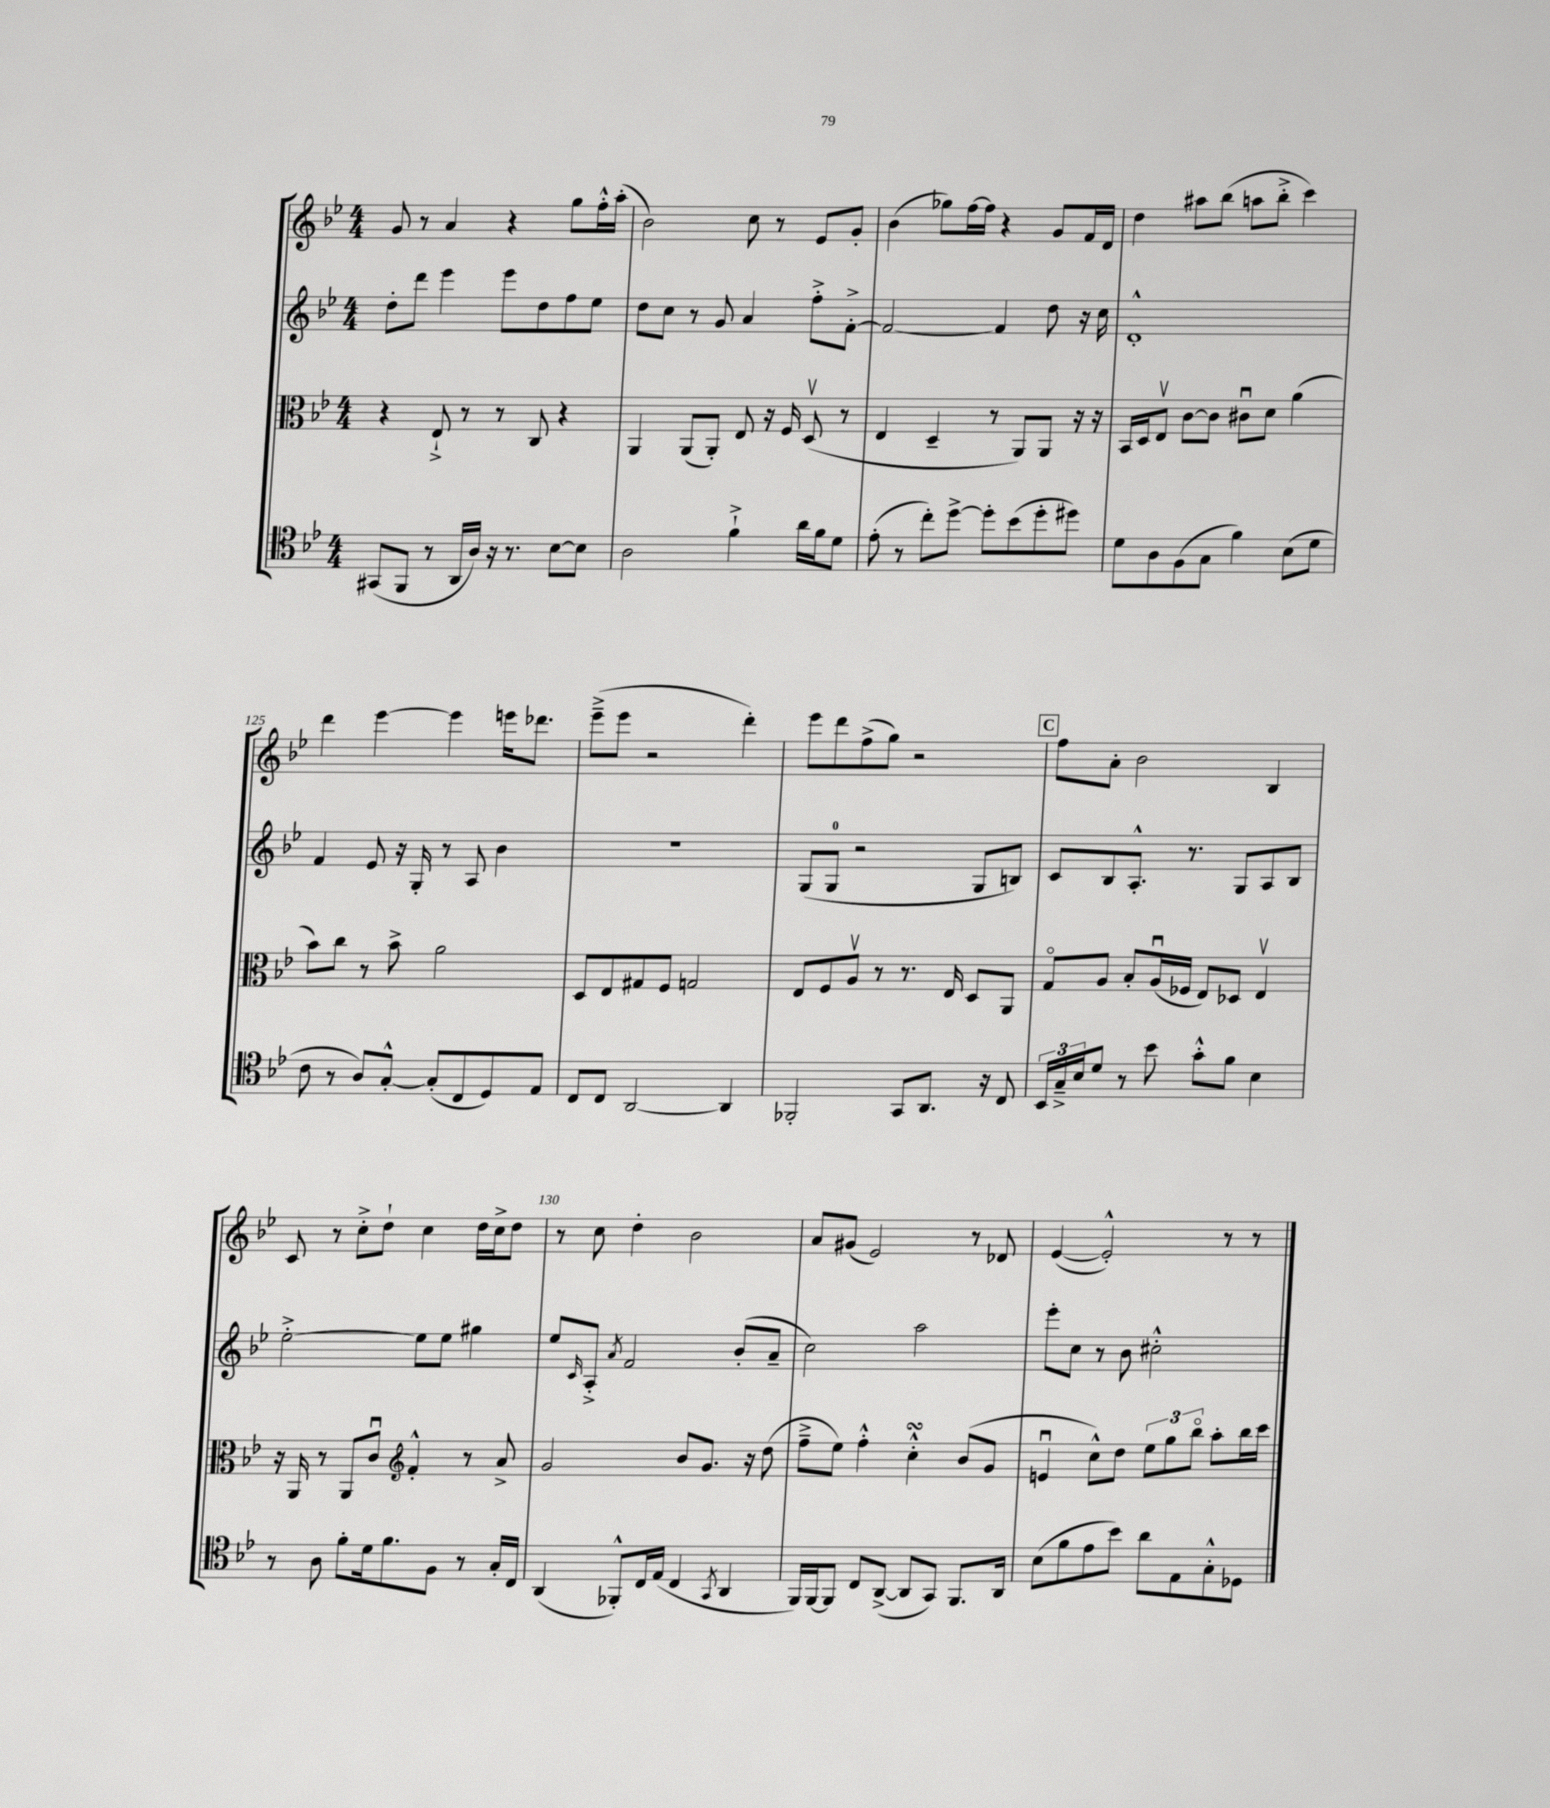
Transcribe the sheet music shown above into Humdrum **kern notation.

**kern	**kern	**kern	**kern
*staff4	*staff3	*staff2	*staff1
*clefC4	*clefC3	*clefG2	*clefG2
*k[b-e-]	*k[b-e-]	*k[b-e-]	*k[b-e-]
*M4/4	*M4/4	*M4/4	*M4/4
(8GG#	4r	8dd'	8g
8FF	.	8ddd	8r
8r	8E-`^	4eee-	4a
16AA	8r	.	.
16A)	.	.	.
16r	8r	8eee-	4r
8.r	.	.	.
.	8C	8dd	.
[8B-	4r	8ff	8gg
8B-]	.	8ee-	16ff'^^
.	.	.	(16aa'
=	=	=	=
2A	4AA	8dd	2b-)
.	.	8cc	.
.	(8AA	8r	.
.	8AA')	8g	.
4f`^	8E-	4a	8cc
.	16r	.	8r
.	16F	.	.
16a	(8Dv	8ff'^	8e-
16f	.	.	.
8d	8r	[8f'^	8g'
=	=	=	=
(8e-'	4E-	2f_	(4b-
8r	.	.	.
8cc')	4D~	.	8gg-)
[8dd^	.	.	[16ff
.	.	.	16ff]
8dd']	8r	4f]	4r
(8b-	8AA)	.	.
8dd'	8AA	8dd	8g
8dd#)	16r	16r	16f
.	16r	16cc	16d
=	=	=	=
8d	16BB-	1d'^^	4dd
.	16D	.	.
8A	8E-v	.	.
(8F	[8c	.	8aa#
8G	8c]	.	(8bb-
4f)	8c#u	.	8aa
.	8d	.	8bb-'^
(8B-	(4a	.	4ccc)
8d	.	.	.
=	=	=	=
8c	8b-)	4f	4ddd
8r	8cc	.	.
8A)	8r	8e-	[4eee-
[8G'^^	8b-^	16r	.
.	.	16G'	.
(8G']	2a	8r	4eee-]
8C	.	8A	.
8D)	.	4b-	16eee
.	.	.	8.ddd-
8E-	.	.	.
=	=	=	=
8C	8D	1r	(8eee-~^
8C	8E-	.	8eee-
[2AA	8G#	.	2r
.	8F	.	.
.	2G	.	.
4AA]	.	.	4ddd')
=	=	=	=
2FF-'	8E-	(8G	8eee-
.	8F	8G	8ddd
.	8Av	2r	(8ff^
.	8r	.	8gg)
8GG	8.r	.	2r
8.AA	.	.	.
.	16E-	.	.
.	8D	8G	.
16r	.	.	.
8C	8AA	8B)	.
=	=	=	=
24BB-	8Go	8c	8ff
24G~^	.	.	.
24B-	.	.	.
8d	8A	8B-	8a'
8r	8B-'	8.A'^^	2b-
8b-	(16Au	.	.
.	16F-	8.r	.
8g'^^	8E-)	.	.
8f	8D-	8G	.
4B-	4E-v	8A	4B-
.	.	8B-	.
=	=	=	=
8r	16r	[2ee-'^	8c
.	16AA	.	.
8A	8r	.	8r
8f'	8AA	.	8cc'^
16d	8cu	.	8dd`
8.f	.	.	.
*	*clefG2	*	*
.	4f'^^	8ee-]	4cc
8F	.	8ee-	.
8r	8r	4gg#	16dd
.	.	.	16cc^
16G'	8a^	.	8dd
16C	.	.	.
=	=	=	=
(4AA	2g	8ee-	8r
.	.	16qqc	.
.	.	8A'^	8cc
.	.	8qa	.
8FF-'^^)	.	2f	4dd'
16C	.	.	.
(16E-	.	.	.
4C	8b-	.	2b-
.	8.g	.	.
8qGG	.	.	.
4AA	.	(8b-'	.
.	16r	.	.
.	(8dd	8a~	.
=	=	=	=
16FF)	8ff~^	2cc)	8a
[16FF	.	.	.
8FF]	8ee-)	.	(8g#
8C	4ff'^^	.	2e-)
([8AA^	.	.	.
8AA]	4cc'^^	2aa	.
8GG)	.	.	.
8.FF	(8b-	.	8r
.	8g	.	8d-
16AA	.	.	.
=	=	=	=
(8B-	4eu	8eee-'	([4e-
8f	.	8cc	.
8e-	8cc^^)	8r	2e-'^^])
8b-)	8dd	8b-	.
8a	12ee-	2cc#'^^	.
.	12gg	.	.
8E-	.	.	.
.	12bb-o	.	.
8G'^^	8aa'	.	8r
8D-	16bb-	.	8r
.	16ccc	.	.
==	==	==	==
*-	*-	*-	*-
